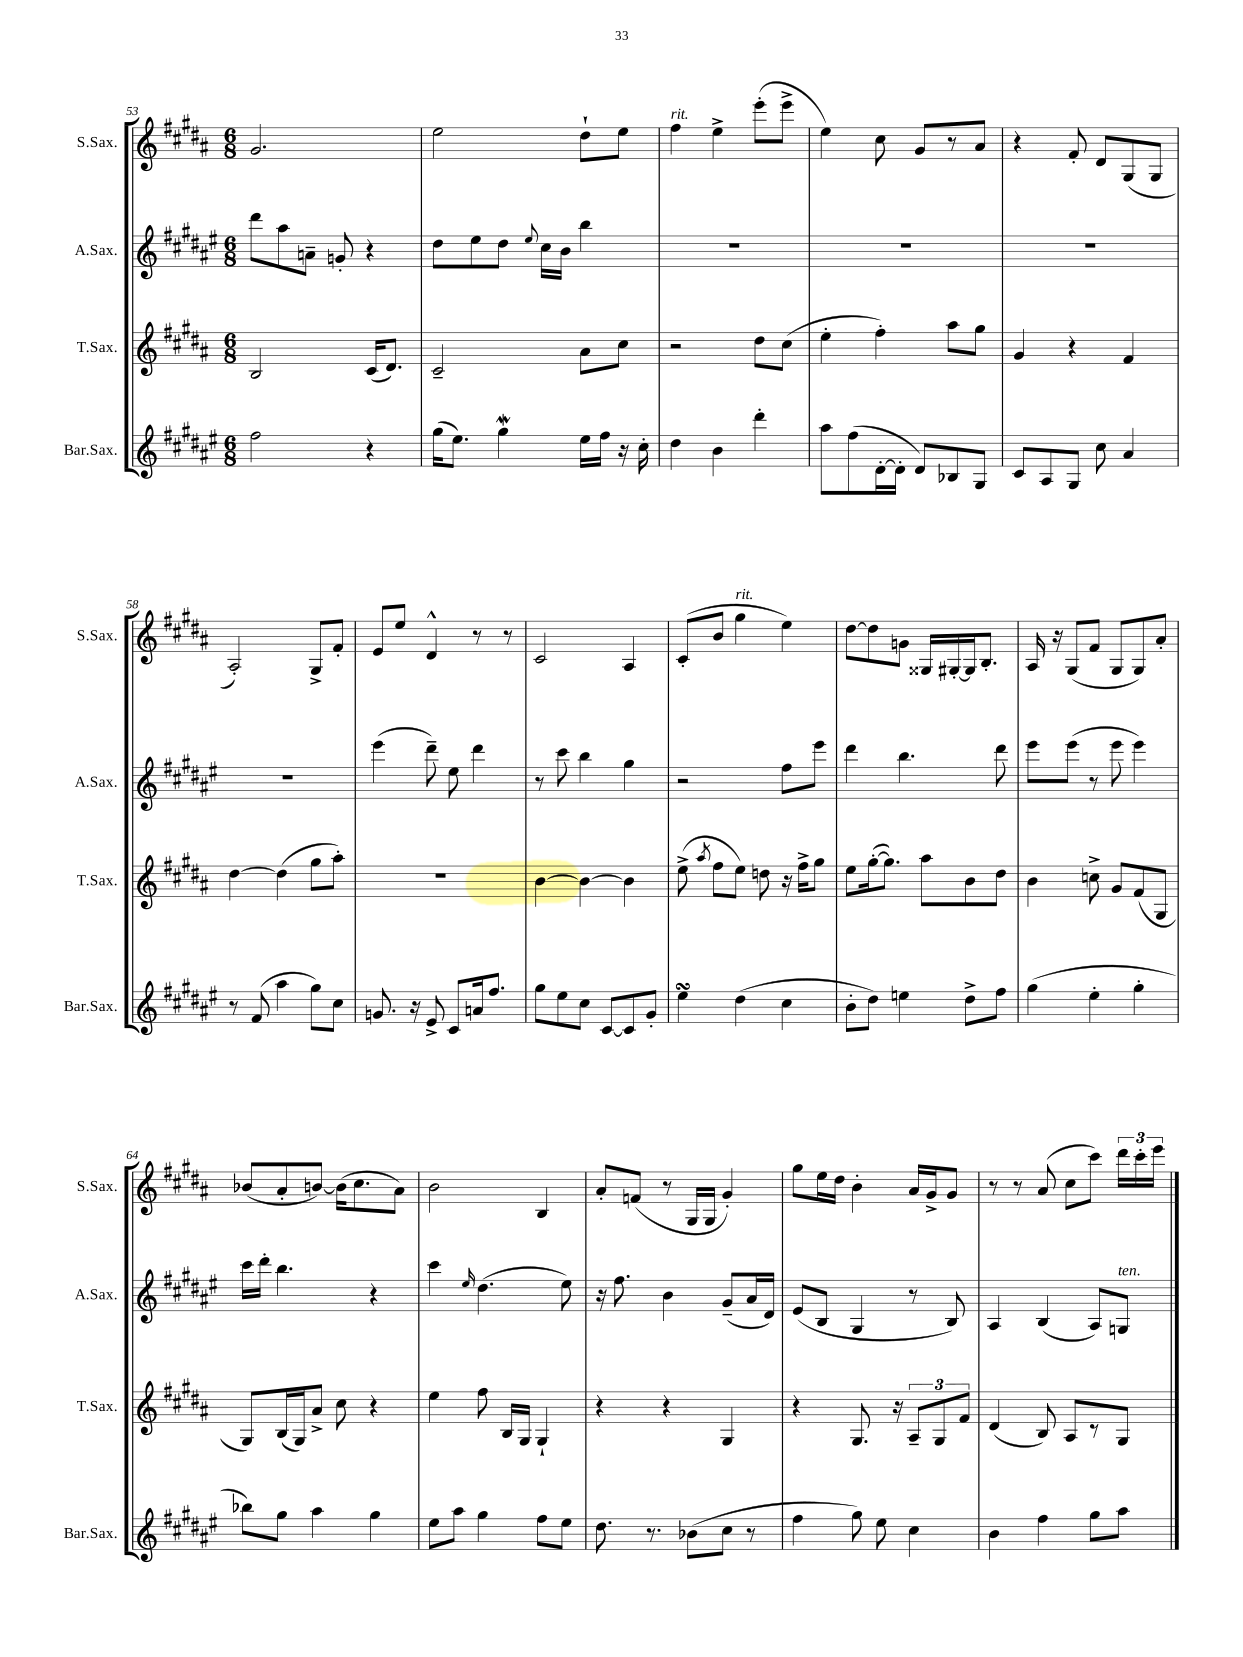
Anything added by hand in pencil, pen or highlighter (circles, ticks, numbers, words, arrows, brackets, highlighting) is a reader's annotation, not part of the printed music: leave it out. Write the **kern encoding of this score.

**kern	**kern	**kern	**kern
*part4	*part3	*part2	*part1
*staff4	*staff3	*staff2	*staff1
*I"Bar.Sax.	*I"T.Sax.	*I"A.Sax.	*I"S.Sax.
*I'Bar.Sax.	*I'T.Sax.	*I'A.Sax.	*I'S.Sax.
*clefG2	*clefG2	*clefG2	*clefG2
*k[f#c#g#d#a#e#]	*k[f#c#g#d#a#]	*k[f#c#g#d#a#e#]	*k[f#c#g#d#a#]
*M6/8	*M6/8	*M6/8	*M6/8
=53	=53	=53	=53
2ff#\	2B/	8ddd#\L	2.g#/
.	.	8aa#\	.
.	.	8an~\J	.
.	.	8gn'/	.
4r	(16c#/KL	4r	.
.	8.d#/J)	.	.
=54	=54	=54	=54
(16gg#\KL	2c#~/	8dd#\L	2ee\
8.ee#\J)	.	.	.
.	.	8ee#\	.
4gg#W\	.	8dd#\J	.
.	.	8qqee#/	.
.	.	16cc#\LL	.
.	.	16b\JJ	.
16ee#\LL	8a#\L	4bb\	8dd#`\L
16ff#\JJ	.	.	.
16r	8cc#\J	.	8ee\J
16cc#'\	.	.	.
=55	=55	=55	=55
!	!	!	!LO:TX:a:i:t=rit.
4dd#\	2r	2.r	4ff#\
4b\	.	.	4ee^\
4ddd#'\	8dd#\L	.	(8eee'\L
.	(8cc#\J	.	8eee^\J
=56	=56	=56	=56
8aa#\L	4ee'\	2.r	4ee\)
(8ff#\	.	.	.
[16d#'\L	4ff#'\)	.	8cc#\
16d#'\JJ]	.	.	.
8d#/L)	.	.	8g#/L
8B-X/	8aa#\L	.	8r
8G#/J	8gg#\J	.	8a#/J
=57	=57	=57	=57
8c#/L	4g#/	2.r	4r
8A#/	.	.	.
8G#/J	4r	.	8f#'/
8cc#\	.	.	8d#/L
4a#/	4f#/	.	(8G#/
.	.	.	8G#/J
!!LO:LB:g=z
=58	=58	=58	=58
8r	[4dd#\	2.r	2A#'/)
(8f#/	.	.	.
4aa#\	(4dd#\]	.	.
8gg#\L)	8gg#\L	.	8G#^/L
8cc#\J	8aa#'\J)	.	8f#'/J
=59	=59	=59	=59
8.gn/	2.r	(4eee#\	8e/L
.	.	.	8ee/J
16r	.	.	.
8e#^/	.	8ddd#~\)	4d#^^/
8c#/L	.	8ee#\	.
16an/k	.	4ddd#\	8r
8.ff#/J	.	.	.
.	.	.	8r
=60	=60	=60	=60
8gg#\L	[4b\	8r	2c#/
8ee#\	.	8ccc#\	.
8cc#\J	4b\_	4bb\	.
[8c#/L	.	.	.
8c#/]	4b\]	4gg#\	4A#/
8g#'/J	.	.	.
=61	=61	=61	=61
4ee#sSsS\	(8ee^\	2r	(8c#'/L
.	8qaa#/	.	.
.	8ff#\L	.	8b/J
!	!	!	!LO:TX:a:i:t=rit.
(4dd#\	8ee\J)	.	4gg#\
.	8ddn\	.	.
4cc#\	16r	8ff#\L	4ee\)
.	16ff#^\KL	.	.
.	8gg#\J	8eee#\J	.
=62	=62	=62	=62
8b'\L	8ee\L	4ddd#\	[8dd#\L
8dd#\J)	([16gg#'\k	.	8dd#\]
.	8.gg#\J])	.	.
4een\	.	4.bb\	8gn\J
.	8aa#\L	.	16G##X/LL
.	.	.	[16G#X'/
8dd#^\L	8b\	.	16G#/J]
.	.	.	8.B'/J
8ff#\J	8dd#\J	8ddd#\	.
=63	=63	=63	=63
(4gg#\	4b\	8eee#\L	16A#/
.	.	.	16r
.	.	(8eee#\J	(8G#/L
4ee#'\	8ccn^\	8r	8f#/J
.	8g#/L	8eee#\	8G#/L
4gg#'\	(8f#/	4eee#\)	8G#/)
.	8G#/J	.	8a#'/J
!!LO:LB:g=z
=64	=64	=64	=64
8bb-X\L)	8G#/L)	16ccc#\LL	(8b-X/L
.	.	16ddd#'\JJ	.
8gg#\J	(16B/L	4.bb\	8a#'/
.	16G#/J)	.	.
4aa#\	8a#^/J	.	[8bn/J)
.	8cc#\	.	(16b\KL]
.	.	.	8.cc#\
4gg#\	4r	4r	.
.	.	.	8a#\J)
=65	=65	=65	=65
8ee#\L	4ee\	4ccc#\	2b\
8aa#\J	.	.	.
.	.	16qqee#/	.
4gg#\	8ff#\	(4.dd#\	.
.	16B/LL	.	.
.	16G#/JJ	.	.
8ff#\L	4G#`/	.	4B/
8ee#\J	.	8ee#\)	.
=66	=66	=66	=66
8.dd#\	4r	16r	8a#'/L
.	.	8.ff#\	.
.	.	.	(8fn/J
8.r	.	.	.
.	4r	4b\	8r
(8b-X\L	.	.	16G#/LL
.	.	.	16G#/JJ
8cc#\J	4G#/	(8g#~/L	4g#'/)
8r	.	16a#/L	.
.	.	16d#/JJ)	.
=67	=67	=67	=67
4ff#\	4r	(8e#/L	8gg#\L
.	.	8B/J	16ee\L
.	.	.	16dd#\JJ
8gg#\)	8.G#/	4G#/	4b'\
8ee#\	.	.	.
.	16r	.	.
4cc#\	12A#~/L	8r	16a#/LL
.	.	.	16g#^/J
.	12G#/	.	.
.	.	8B/)	8g#/J
.	12f#/J	.	.
=68	=68	=68	=68
4b\	(4d#/	4A#/	8r
.	.	.	8r
4ff#\	8B/)	(4B/	(8a#/
.	8A#/L	.	8cc#\L
8gg#\L	8r	8A#/L)	8ccc#\J)
!	!	!LO:TX:a:i:t=ten.	!
8aa#\J	8G#/J	8Gn/J	24ddd#\LL
.	.	.	24ccc#'\
.	.	.	24eee\JJ
==	==	==	==
*-	*-	*-	*-
